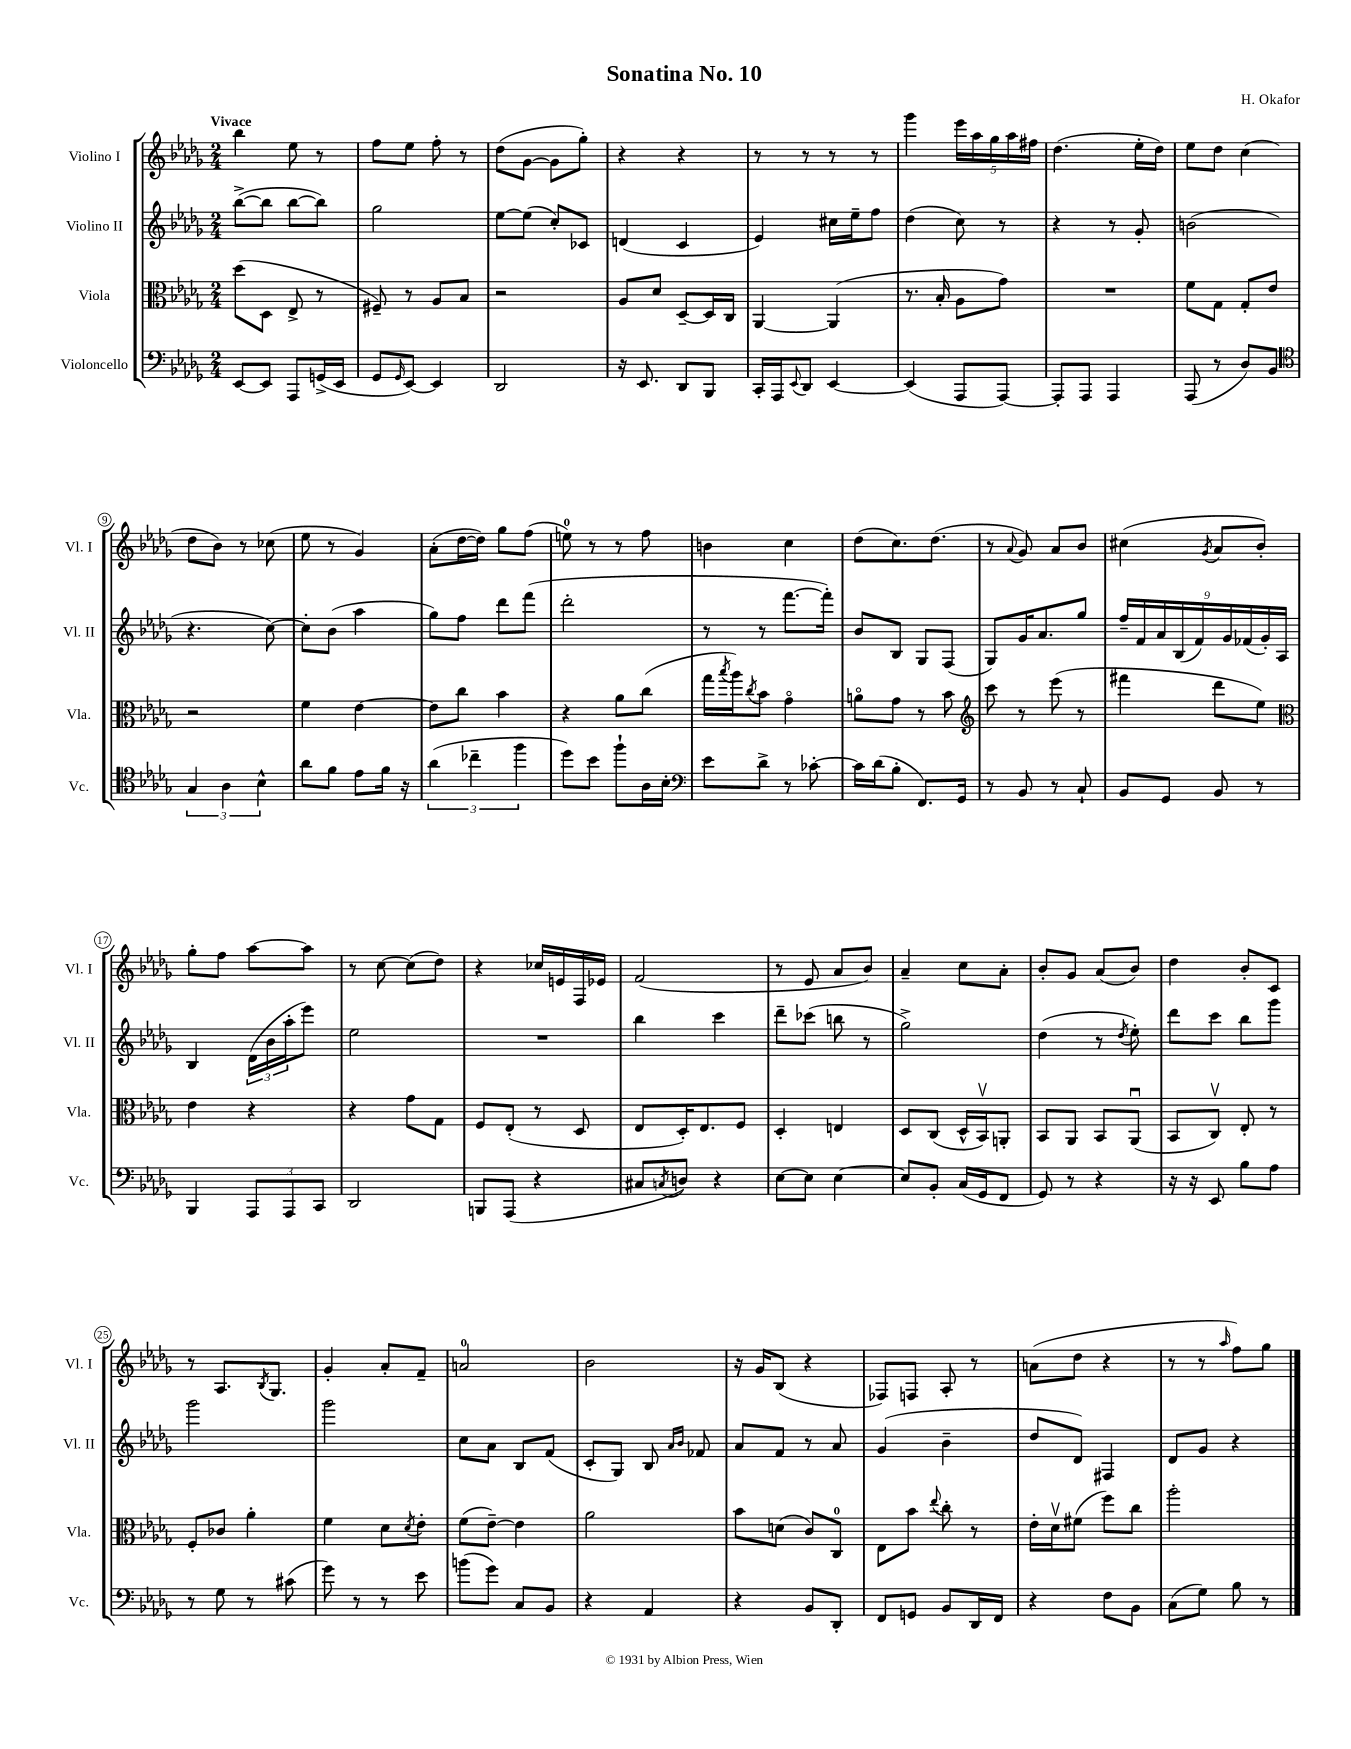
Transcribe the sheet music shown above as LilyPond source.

\header { title = "Sonatina No. 10" composer = "H. Okafor" }
<<
\new StaffGroup <<
\new Staff = "s0" \with { instrumentName = "Violino I" shortInstrumentName = "Vl. I" } {
    \clef treble \key des \major \numericTimeSignature \time 2/4 \tempo "Vivace"
    bes''4 ees''8 r8 |
    f''8 ees''8 f''8-. r8 |
    des''8( ges'8~ ges'8 ges''8-.) |
    r4 r4 |
    r8 r8 r8 r8 |
    ges'''4 \tuplet 5/4 { ees'''16 aes''16 ges''16 aes''16 fis''16 } |
    des''4.( ees''16-. des''16) |
    ees''8 des''8 c''4( |
    des''8 bes'8) r8 ces''8( |
    ees''8 r8 ges'4) |
    aes'8-.( des''16~ des''16) ges''8 f''8( |
    e''8-0) r8 r8 f''8 |
    b'4 c''4 |
    des''8( c''8.) des''8.( |
    r8 \appoggiatura { aes'8 } ges'8) aes'8 bes'8 |
    cis''4( \acciaccatura { ges'8 } aes'8 bes'8-.) |
    ges''8-. f''8 aes''8~ aes''8 |
    r8 c''8~ c''8( des''8) |
    r4 ces''16 e'16 f16 ees'16 |
    f'2( |
    r8 ees'8 aes'8 bes'8) |
    aes'4-- c''8 aes'8-. |
    bes'8-. ges'8 aes'8( bes'8) |
    des''4 bes'8-. c'8 |
    r8 aes8. \acciaccatura { bes8 } ges8. |
    ges'4-. aes'8-. f'8-- |
    a'2-0 |
    bes'2 |
    r16 ges'16 bes8( r4 |
    fes8) f8 aes8-. r8 |
    a'8( des''8 r4 |
    r8 r8 \grace { aes''16 } f''8) ges''8 \bar "|." |
}
\new Staff = "s1" \with { instrumentName = "Violino II" shortInstrumentName = "Vl. II" } {
    \clef treble \key des \major \numericTimeSignature \time 2/4
    bes''8~->( bes''8 bes''8~ bes''8) |
    ges''2 |
    ees''8~ ees''8( c''8-.) ces'8 |
    d'4( c'4 |
    ees'4) cis''16 ees''16-- f''8 |
    des''4( c''8) r8 |
    r4 r8 ges'8-. |
    b'2( |
    r4. c''8~) |
    c''8-. bes'8( aes''4 |
    ges''8) f''8 des'''8 f'''8( |
    des'''2-. |
    r8 r8 f'''8.~ f'''16-.) |
    bes'8 bes8 ges8 f8( |
    ges8) ges'16 aes'8. ges''8 |
    \tuplet 9/8 { f''16-- f'16 aes'16 bes16( f'16) ges'16 fes'16( ges'16-.) aes16 } |
    bes4 \tuplet 3/2 { des'16( bes'16 aes''16-. } ees'''8) |
    ees''2 |
    R2 |
    bes''4 c'''4 |
    des'''8-- ces'''8( b''8 r8 |
    ges''2->) |
    des''4( r8 \acciaccatura { des''8 } ees''8-.) |
    des'''8 c'''8 bes''8 ges'''8 |
    ges'''2 |
    ges'''2 |
    c''8 aes'8 bes8 f'8( |
    c'8-. ges8) bes8 \grace { aes'16 bes'16 } fes'8 |
    aes'8 f'8 r8 aes'8 |
    ges'4( bes'4-- |
    des''8 des'8) fis4 |
    des'8 ges'8 r4 \bar "|." |
}
\new Staff = "s2" \with { instrumentName = "Viola" shortInstrumentName = "Vla." } {
    \clef alto \key des \major \numericTimeSignature \time 2/4
    des''8( des8 ees8-> r8 |
    fis8--) r8 aes8 bes8 |
    r2 |
    aes8 des'8 des8~-- des16 c16 |
    aes,4~ aes,4( |
    r8. bes16-. aes8 ges'8) |
    R2 |
    f'8 ges8 ges8-. ees'8 |
    r2 |
    f'4 ees'4~ |
    ees'8 c''8 bes'4 |
    r4 aes'8 c''8( |
    ges''16 \acciaccatura { bes''8 } aes''16) \acciaccatura { c''8 } bes'8 ges'4\flageolet |
    a'8\flageolet ges'8 r8 bes'8 |
    \clef treble c'''8 r8 ees'''8( r8 |
    fis'''4 des'''8 ees''8) |
    \clef alto ees'4 r4 |
    r4 ges'8 ges8 |
    f8 ees8-.( r8 des8 |
    ees8 des16-.) ees8. f8 |
    des4-. e4 |
    des8 c8( des16-^ bes,16\upbow) a,8-. |
    bes,8 aes,8 bes,8 aes,8\downbow( |
    bes,8 c8\upbow) ees8-. r8 |
    f8-. ces'8 aes'4-. |
    f'4 des'8 \acciaccatura { des'8 } ees'8-. |
    f'8( ees'8~--) ees'4 |
    aes'2 |
    bes'8 d'8( c'8) c8-0 |
    ees8 bes'8 \appoggiatura { ees''8 } c''8-. r8 |
    ees'16-. des'16\upbow fis'8( f''8) c''8 |
    aes''2-. \bar "|." |
}
\new Staff = "s3" \with { instrumentName = "Violoncello" shortInstrumentName = "Vc." } {
    \clef bass \key des \major \numericTimeSignature \time 2/4
    ees,8~ ees,8 aes,,8 g,16->( ees,16 |
    ges,8 \grace { ges,16 } ees,8~) ees,4 |
    des,2 |
    r16 ees,8. des,8 bes,,8 |
    c,16-. aes,,16 \appoggiatura { ees,8 } des,8 ees,4~ |
    ees,4( aes,,8 aes,,8~) |
    aes,,8-. aes,,8 aes,,4 |
    aes,,8( r8 des8) bes,8 |
    \clef tenor \tuplet 3/2 { ges4 aes4 bes4-^ } |
    aes'8 f'8 ees'8 f'16 r16 |
    \tuplet 3/2 { aes'4( ces''4-- f''4 } |
    des''8) bes'8 f''8-! aes16 bes16-. |
    \clef bass ees'8 des'8-> r8 ces'8~-. |
    ces'16 des'16( bes8-. f,8.) ges,16 |
    r8 bes,8 r8 c8-! |
    bes,8 ges,8 bes,8 r8 |
    bes,,4 \tuplet 3/2 { aes,,8 aes,,8 c,8 } |
    des,2 |
    b,,8 aes,,8( r4 |
    cis8 \acciaccatura { c8 } d8) r4 |
    ees8~ ees8 ees4~ |
    ees8 bes,8-. c16( ges,16 f,8 |
    ges,8) r8 r4 |
    r16 r16 ees,8 bes8 aes8 |
    r8 ges8 r8 cis'8( |
    ges'8) r8 r8 ees'8 |
    b'8( ges'8) c8 bes,8 |
    r4 aes,4 |
    r4 bes,8 des,8-. |
    f,8 g,8 bes,8 des,16 f,16 |
    r4 f8 bes,8 |
    c8( ges8) bes8 r8 \bar "|." |
}
>>
>>
\layout { \context { \Score \override BarNumber.stencil = #(make-stencil-circler 0.1 0.3 ly:text-interface::print) } }
